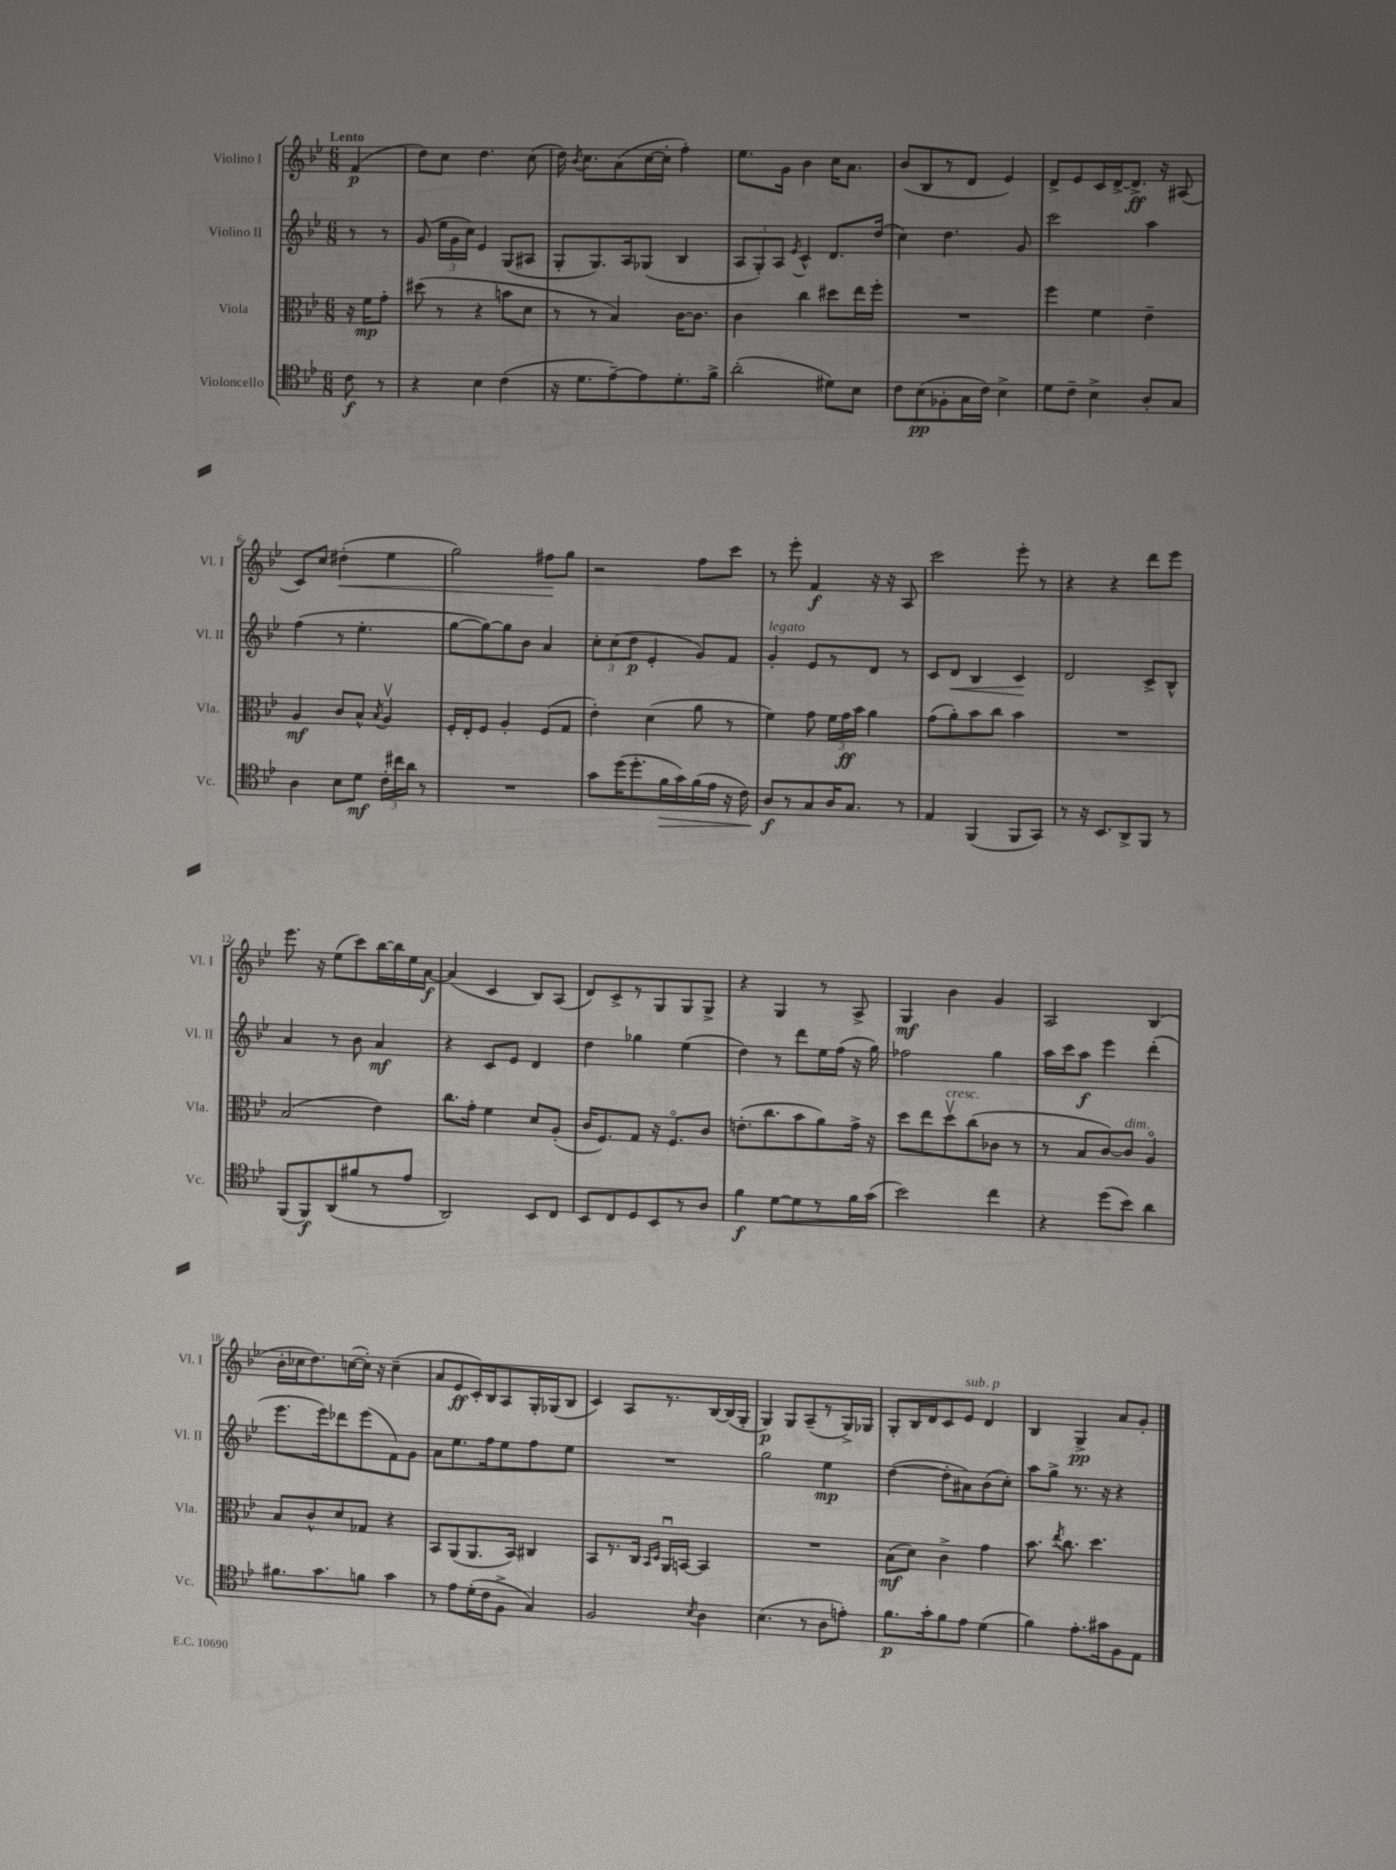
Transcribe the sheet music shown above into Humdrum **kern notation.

**kern	**dynam	**kern	**dynam	**kern	**dynam	**kern	**dynam
*part4	*part4	*part3	*part3	*part2	*part2	*part1	*part1
*staff4	*staff4	*staff3	*staff3	*staff2	*staff2	*staff1	*staff1
*I"Violoncello	*	*I"Viola	*	*I"Violino II	*	*I"Violino I	*
*I'Vc.	*	*I'Vla.	*	*I'Vl. II	*	*I'Vl. I	*
*clefC4	*	*clefC3	*	*clefG2	*	*clefG2	*
*k[b-e-]	*	*k[b-e-]	*	*k[b-e-]	*	*k[b-e-]	*
*M6/8	*	*M6/8	*	*M6/8	*	*M6/8	*
=	=	=	=	=	=	=	=
!	!	!	!	!	!	!LO:TX:a:B:t=Lento	!
8c\	f	16r	.	8r	.	(4f/	p
.	.	16f\KL	mp	.	.	.	.
8r	.	8g'\J	.	8r	.	.	.
=1	=1	=1	=1	=1	=1	=1	=1
4r	.	(8dd#X\	.	(8g/	.	8dd\L)	.
.	.	8r	.	24ee-\LL	.	8cc\J	.
.	.	.	.	24g\	.	.	.
.	.	.	.	24cc\JJ)	.	.	.
4B-\	.	4r	.	4e-/	.	4.dd\	.
(4c\	.	8bn\L	.	(8G/L	.	.	.
.	.	8d\J	.	8A#X/J	.	(8cc\	.
=2	=2	=2	=2	=2	=2	=2	=2
16r	.	8r	.	8G'/L	.	16dd\)	.
.	.	.	.	.	.	8qb-/	.
8.d\L	.	.	.	.	.	8.cc\L	.
.	.	8r	.	8.G/)	.	.	.
[8e-~\)	.	4B-/)	.	.	.	(8a\	.
.	.	.	.	16A/k	.	.	.
8e-\]	.	.	.	(8G-X/J	.	[16cc\L	.
.	.	.	.	.	.	16cc'\JJ]	.
8.d'\	.	[16c\KL	.	4B-/	.	4ff'\)	.
.	.	8.c\J]	.	.	.	.	.
16f^\Jk	.	.	.	.	.	.	.
=3	=3	=3	=3	=3	=3	=3	=3
(2a'\	.	4c\	.	12A/L	.	8.ee-\L	.
.	.	.	.	12G'/)	.	.	.
.	.	.	.	12A/J	.	.	.
.	.	.	.	.	.	16g\Jk	.
.	.	.	.	8qe-/	.	.	.
.	.	4cc\	.	4c^^/	.	4b-\	.
8d#X\L)	.	8dd#X\L	.	8.d/L	.	16cc\KL	.
.	.	.	.	.	.	8.a\J	.
8B-\J	.	16ee-\L	.	.	.	.	.
.	.	16ff'\JJ	.	(16dd/Jk	.	.	.
=4	=4	=4	=4	=4	=4	=4	=4
8c\L	.	2.r	.	4cc\)	.	(8b-/L	.
(8B-\	pp	.	.	.	.	8B-/	.
8F-X'\	.	.	.	4.dd\	.	8r	.
16G\L	.	.	.	.	.	8d/J	.
16c\JJ)	.	.	.	.	.	.	.
4B-^\	.	.	.	.	.	4e-/)	.
.	.	.	.	8g/	.	.	.
=5	=5	=5	=5	=5	=5	=5	=5
8d\L	.	4ff\	.	2ccc\	.	8d^/L	.
8c~\J	.	.	.	.	.	8e-/	.
4B-^\	.	4f\	.	.	.	16c/L	.
.	.	.	.	.	.	[16d^/J	.
.	.	.	.	.	.	8.d^/J]	ff
8A'/L	.	4e-~\	.	4aa\	.	.	.
.	.	.	.	.	.	16r	.
8G/J	.	.	.	.	.	(8A#X/	.
!!LO:LB:g=z
=6	=6	=6	=6	=6	=6	=6	=6
4A\	.	4A/	mf	(4ff\	.	8c/L)	.
.	.	.	.	.	.	8cc/J	.
!	!	!	!	!	!	!	!LO:HP:b
8B-\L	.	8c/L	.	8r	.	(4dd#X'\	<
8d\J	mf	8B-^^/J	.	4.ee-'\	.	.	.
.	.	8qB-/	.	.	.	.	.
24c'\LL	.	4Av/	.	.	.	4ee-\	.
24cc#X\	.	.	.	.	.	.	.
24a\JJ	.	.	.	.	.	.	.
8r	.	.	.	.	.	.	.
=7	=7	=7	=7	=7	=7	=7	=7
2.r	.	16F'/LL	.	[8gg\L	.	2gg\)	.
.	.	16E-'/J	.	.	.	.	.
.	.	8F/J	.	8gg\_)	.	.	.
.	.	4A'/	.	8gg\]	.	.	.
.	.	.	.	8b-\J	.	.	.
.	.	(8F/L	.	4a/	.	8ff#X\L	.
.	.	8G/J	.	.	.	8gg\J	[
=8	=8	=8	=8	=8	=8	=8	=8
8g\L	.	4e-'\)	.	12cc'\L	.	2r	.
.	.	.	.	(12cc\	.	.	.
(16dd\K	.	.	.	.	.	.	.
.	.	.	.	12dd\J	p	.	.
8.dd'\	.	.	.	.	.	.	.
.	.	(4d\	.	4e-'/	.	.	.
!	!LO:HP:b	!	!	!	!	!	!
16f\L	>	.	.	.	.	.	.
16g\)	.	.	.	.	.	.	.
(16f\	.	8a\	.	8g/L)	.	8ff\L	.
16e-\JJ	.	.	.	.	.	.	.
16r	.	8r	.	8f/J	.	8ccc\J	.
16c\)	.	.	.	.	.	.	.
=9	=9	=9	=9	=9	=9	=9	=9
!	!	!	!	!LO:TX:a:i:t=legato	!	!	!
8A/L	f	4f\)	.	4g'/	.	8r	.
8r	]	.	.	.	.	8eee-'\	.
8G/	.	8g\	.	8e-/L	.	4f/	f
16A/K	.	24f\LL	.	8r	.	.	.
.	.	24g\	ff	.	.	.	.
8.G/J	.	.	.	.	.	.	.
.	.	24b-\JJ	.	.	.	.	.
.	.	4a\	.	8d/J	.	16r	.
.	.	.	.	.	.	16r	.
8r	.	.	.	8r	.	8A/	.
=10	=10	=10	=10	=10	=10	=10	=10
4E-/	.	(8g\L	.	8c/L	.	2ccc\	.
!	!	!	!	!	!LO:HP:b	!	!
.	.	8a'\)	.	8d/J	<	.	.
(4FF/	.	8b-\	.	4B-/	.	.	.
.	.	8cc\J	.	.	.	.	.
8FF/L	.	4b-\	.	4c/	.	8eee-'\	.
8GG/J)	.	.	.	.	.	8r	.
.	.	.	.	.	[	.	.
=11	=11	=11	=11	=11	=11	=11	=11
8r	.	2.r	.	2d/	.	4r	.
16r	.	.	.	.	.	.	.
8.BB-/L	.	.	.	.	.	.	.
.	.	.	.	.	.	4r	.
8AA^/	.	.	.	.	.	.	.
8FF/J	.	.	.	8c^/L	.	8ddd\L	.
8r	.	.	.	8B-^^/J	.	8eee-\J	.
!!LO:LB:g=z
=12	=12	=12	=12	=12	=12	=12	=12
(8FF/L	.	(2B-/	.	4a/	.	8.eee-\	.
8FF/)	f	.	.	.	.	.	.
.	.	.	.	.	.	16r	.
(8AA/	.	.	.	8r	.	(8ee-\L	.
8f#X/	.	.	.	8b-\	.	8ccc\)	.
8r	.	4e-\)	.	4a/	mf	[16bb-\L	.
.	.	.	.	.	.	16bb-\]	.
8e-/J	.	.	.	.	.	16ee-\	.
.	.	.	.	.	.	[16a\JJ	f
=13	=13	=13	=13	=13	=13	=13	=13
2AA/)	.	8.cc\L	.	4r	.	(4a/]	.
.	.	16g'\Jk	.	.	.	.	.
.	.	4f\	.	8c/L	.	4c/	.
.	.	.	.	8e-/J	.	.	.
8BB-/L	.	8d/L	.	4d/	.	8B-/L)	.
8C/J	.	(8A'/J	.	.	.	(8A/J	.
=14	=14	=14	=14	=14	=14	=14	=14
8BB-/L	.	16c/KL	.	4dd\	.	8d/L)	.
.	.	8.F/)	.	.	.	.	.
8C/	.	.	.	.	.	8c^/	.
8D/	.	8G/J	.	4gg-X\	.	8r	.
8BB-/	.	16r	.	.	.	8G/	.
.	.	8.F/L	.	.	.	.	.
8r	.	.	.	(4ee-\	.	8G/	.
8A/J	.	8c/J	.	.	.	8G^/J	.
=15	=15	=15	=15	=15	=15	=15	=15
4f\	f	(8.en'\L	.	4dd\)	.	4r	.
.	.	8.cc\	.	.	.	.	.
[8d\L	.	.	.	8r	.	4G/	.
8d\]	.	8b-\	.	8ddd\L	.	.	.
8r	.	8a\)	.	16ee-\L	.	8r	.
.	.	.	.	(16ff\JJ	.	.	.
16f\L	.	16g^\Jk	.	16r	.	8A^/	.
(16g\JJ	.	16r	.	16gg\)	.	.	.
=16	=16	=16	=16	=16	=16	=16	=16
2b-\)	.	8dd\L	.	2ff-X\	.	4G/	mf
.	.	8ee-\	.	.	.	.	.
!	!	!LO:TX:a:i:t=cresc.	!	!	!	!	!
.	.	8ddv\	.	.	.	4b-\	.
.	.	(8cc\	.	.	.	.	.
4cc\	.	8c-X\J	.	4gg\	.	4g/	.
.	.	8r	.	.	.	.	.
=17	=17	=17	=17	=17	=17	=17	=17
4r	.	8r	.	16aa\LL	.	2A/	.
.	.	.	.	16ccc\J	.	.	.
.	.	8B-/L	.	8aa\J	f	.	.
(8dd\L	.	[8c/)	.	4eee-\	.	.	.
!	!	!LO:TX:a:i:t=dim.	!	!	!	!	!
8b-\J)	.	8c/J]	.	.	.	.	.
4a\	.	4A/	.	(4ddd'\	.	(4B-/	.
!!LO:LB:g=z
=18	=18	=18	=18	=18	=18	=18	=18
8.f#X\L	.	8B-/L	.	8.eee-\L	.	16b-'\LL	.
.	.	.	.	.	.	16cc-X\J	.
.	.	8c^^/	.	.	.	8.dd\)	.
8.g\	.	.	.	16eee-\k)	.	.	.
.	.	8d/	.	8ddd-X\	.	.	.
.	.	.	.	.	.	([16ccn\L	.
8fn\J	.	8G-X/J	.	(8eee-\	.	16cc'\JJ])	.
.	.	.	.	.	.	16r	.
4g\	.	4r	.	8f\)	.	(4cc~\	.
.	.	.	.	8g\J	.	.	.
=19	=19	=19	=19	=19	=19	=19	=19
8r	.	8BB-/L	.	8a\L	.	8a/L	.
8e-\L	.	(8AA/	.	8.ee-\	.	8e-/	ff
(16d'\L	.	8.AA/	.	.	.	16c'/L)	.
16c\J	.	.	.	16ff\k	.	16B-/J	.
8F^\J	.	.	.	8ee-\	.	8A/	.
.	.	16BB-/Jk)	.	.	.	.	.
4G/)	.	4C#X/	.	8ff\	.	16G'/L	.
.	.	.	.	.	.	(16G-X/J	.
.	.	.	.	8ee-\J	.	8B-/J	.
=20	=20	=20	=20	=20	=20	=20	=20
2F/	.	8BB-/L	.	2.r	.	4c/)	.
.	.	8.r	.	.	.	.	.
.	.	.	.	.	.	8A/L	.
.	.	16C/Jk	.	.	.	.	.
.	.	16qqBB-/LL	.	.	.	.	.
.	.	16qqD/JJ	.	.	.	.	.
.	.	16AAu/LL	.	.	.	8.r	.
.	.	[16BBn/JJ	.	.	.	.	.
8qB-/	.	.	.	.	.	.	.
4A\	.	4BB/]	.	.	.	.	.
.	.	.	.	.	.	[16B-/L	.
.	.	.	.	.	.	(16B-/]	.
.	.	.	.	.	.	16G'/JJ	.
=21	=21	=21	=21	=21	=21	=21	=21
(4.B-\	.	2.r	.	2gg\	.	4G/)	p
.	.	.	.	.	.	8G/L	.
8r	.	.	.	.	.	(8A~/	.
8A\L	.	.	.	4ee-\	mp	8r	.
8en'\J)	.	.	.	.	.	16G^/L)	.
.	.	.	.	.	.	16G-X/JJ	.
=22	=22	=22	=22	=22	=22	=22	=22
8.f\L	p	(8B-\L	mf	([4dd\	.	8G'/L	.
.	.	8d\J)	.	.	.	16B-/L	.
16g'\k	.	.	.	.	.	16d/J	.
8f\	.	4c^\	.	8dd'\L]	.	8c/	.
!	!	!	!	!	!	!LO:TX:a:i:t=sub. p	!
8e-\J	.	.	.	8a#X\)	.	8e-/J	.
(4d\	.	4g\	.	(8b-\	.	4d/	.
.	.	.	.	8cc'\J)	.	.	.
=23	=23	=23	=23	=23	=23	=23	=23
4f\)	.	8.b-\	.	8aa\L	.	4B-/	.
.	.	.	.	8gg^\J	.	.	.
.	.	8qee-/	.	.	.	.	.
.	.	8.cc\	.	.	.	.	.
8.e-'\L	.	.	.	8.r	.	4G^/	pp
.	.	4.dd\	.	.	.	.	.
16g#X\k	.	.	.	16r	.	.	.
8F\	.	.	.	4r	.	8a/L	.
8E-\J	.	.	.	.	.	8g'/J	.
==	==	==	==	==	==	==	==
*-	*-	*-	*-	*-	*-	*-	*-
